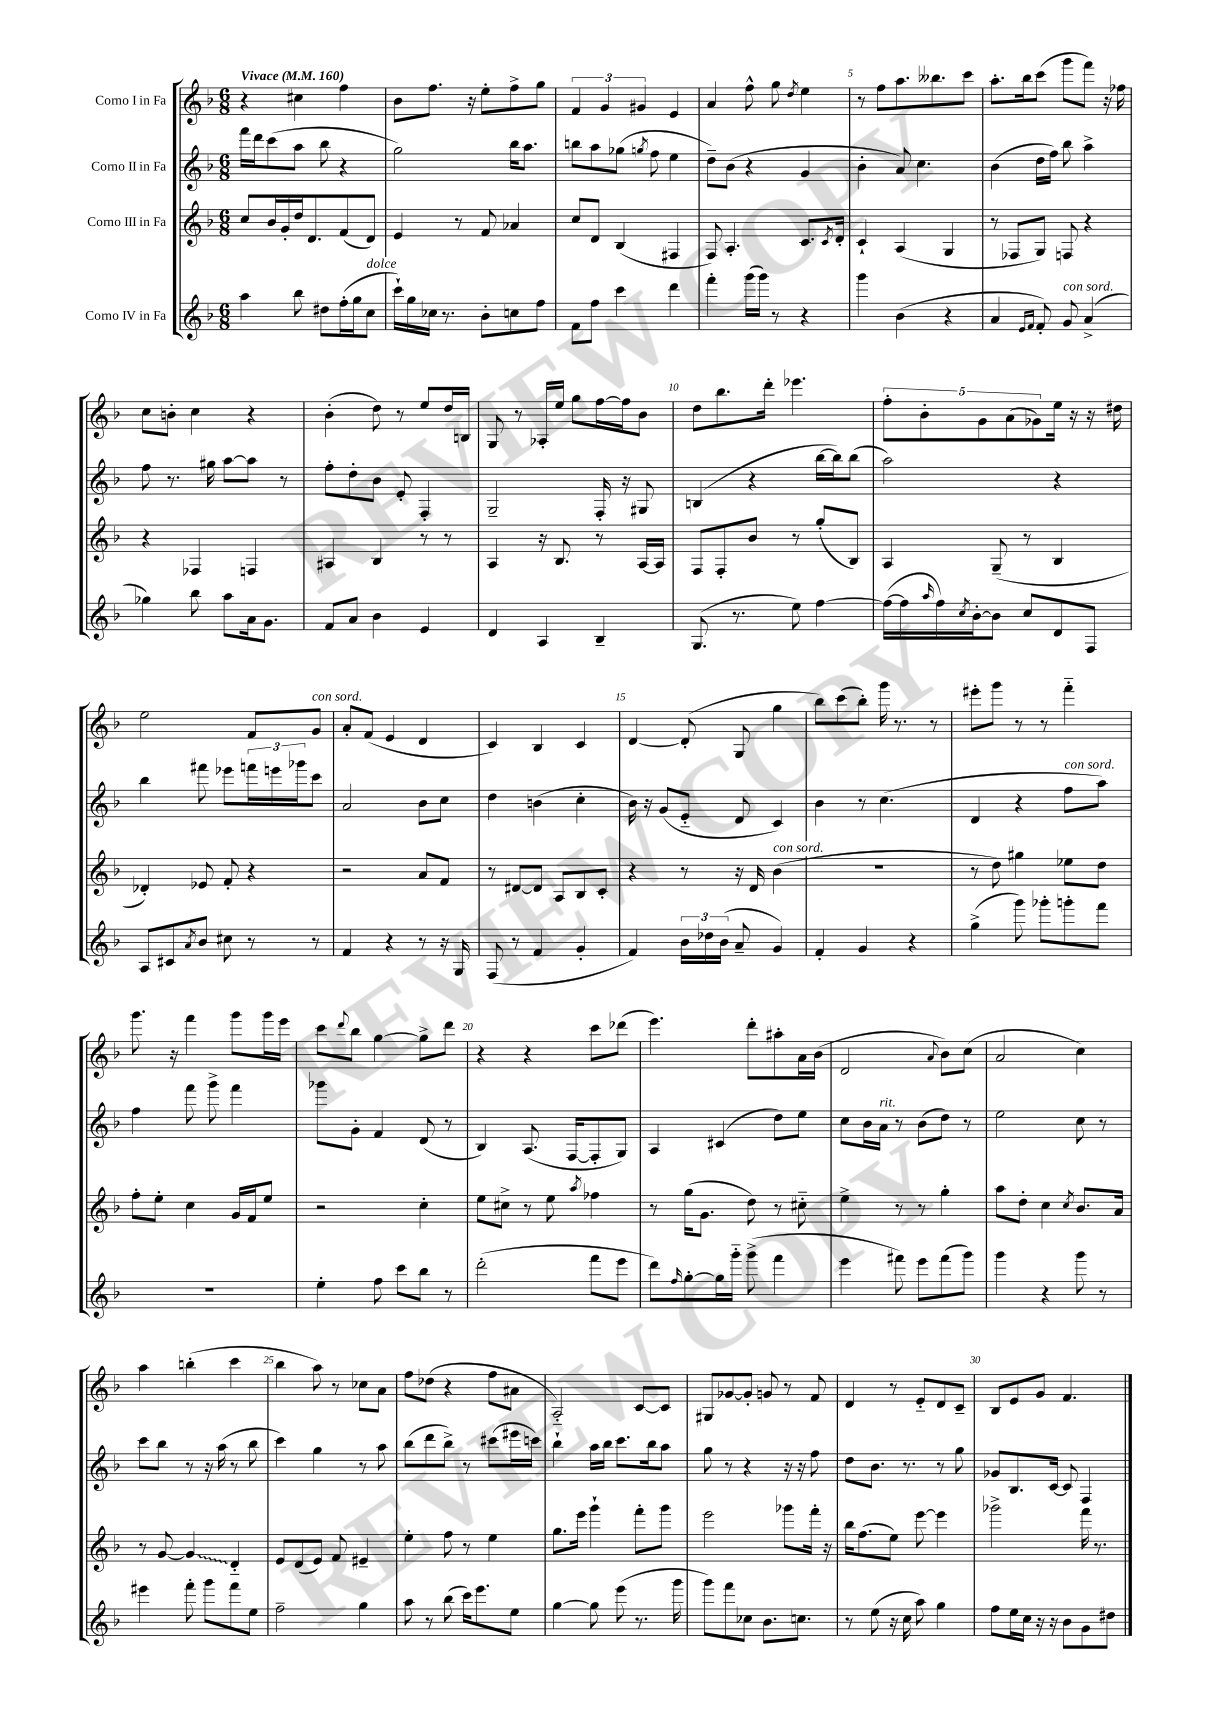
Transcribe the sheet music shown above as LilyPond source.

<<
\new StaffGroup <<
\new Staff = "s0" \with { instrumentName = "Corno I in Fa" } {
    \clef treble \key f \major \numericTimeSignature \time 6/8 \tempo "Vivace" 4 = 160
    r4 cis''4 f''4 |
    bes'8 f''8. r16 e''8-. f''8-> g''8 |
    \tuplet 3/2 { f'4 g'4 gis'4 } e'4 |
    a'4 f''8-^ g''8 \acciaccatura { d''8 } e''4 |
    r8 f''8 a''8. beses''8. c'''8 |
    a''8.-. bes''16 c'''8( g'''8 f'''8) r16 fes''16 |
    c''8 b'8-. c''4 r4 |
    bes'4-.( d''8) r8 e''8 d''16 b16 |
    g8 r8 aes16-. e''16 g''8 f''16~ f''16 bes'8 |
    d''8 bes''8. d'''16-. ees'''4. |
    \tuplet 5/4 { f''8-. bes'8-. g'8 a'8( ges'8) } e''16 r16 r16 dis''16 |
    e''2 f'8 g'8^\markup { \italic "con sord." } |
    a'8-. f'8( e'4 d'4 |
    c'4) bes4 c'4 |
    d'4~ d'8-.( g8 g''4 |
    bes''8) c'''8( bes''8-.) g'''16 r8. r8 |
    eis'''8-. g'''8 r8 r8 f'''4-_ |
    g'''8. r16 f'''4 g'''8 g'''16 e'''16 |
    c'''8 \appoggiatura { d'''8 } bes''8 g''4~ g''8-> d'''8 |
    r4 r4 c'''8 des'''8( |
    e'''4.) d'''8-. ais''8-. a'16 bes'16( |
    d'2 \appoggiatura { a'8 } bes'8) c''8( |
    a'2 c''4) |
    a''4 b''4-.( c'''4 |
    bes''4 a''8) r8 ces''8 a'8 |
    f''8 des''8( r4 f''8 ais'8 |
    a2-_) c'8~ c'8 |
    gis8 ges'8~ ges'8-. g'8 r8 f'8 |
    d'4 r8 e'8-_ d'8 c'8-- |
    bes8 e'8 g'8 f'4. \bar "|." |
}
\new Staff = "s1" \with { instrumentName = "Corno II in Fa" } {
    \clef treble \key f \major \numericTimeSignature \time 6/8
    f'''16 d'''16 c'''8( a''8 bes''8 r4 |
    g''2) bes''16 a''8. |
    b''8 a''8 ges''8( \acciaccatura { g''8 } f''8 e''4 |
    d''8--) bes'8( r4 g'4 |
    bes'4-. a'8) c''4. |
    bes'4( d''16 f''16) bes''8 a''4-> |
    f''8 r8. gis''16 a''8~ a''8 r8 |
    f''8-. d''8-. bes'8 e'8-. f4-. |
    g2-- f16-. r16 gis8 |
    b4( r4 bes''16~ bes''16) bes''8( |
    a''2) r4 |
    bes''4 fis'''8 ees'''8 \tuplet 3/2 { f'''16 e'''16 ges'''16 } c'''8 |
    a'2 bes'8 c''8 |
    d''4 b'4( c''4-. |
    bes'16) r16 g'8( e'8-_ d'8 c'4) |
    bes'4 r8 c''4.( |
    d'4 r4 f''8^\markup { \italic "con sord." } a''8) |
    f''4 f'''8 g'''8-> f'''4 |
    ges'''8 g'8-. f'4 d'8( r8 |
    bes4) a8.( f16~ f8-. g8) |
    a4 cis'4( d''8) e''8 |
    c''8 bes'16 a'16^\markup { \italic "rit." } r8 bes'8( d''8) r8 |
    e''2 c''8 r8 |
    c'''8 bes''8 r8 r16 a''16( r8 bes''8 |
    c'''4) g''4 r8 a''8 |
    bes''8( d'''8 bes''8->) r8 cis'''8( eis'''16 c'''16) |
    bes''4-! a''16 bes''16 c'''8. bes''16 a''8 |
    g''8 r8 r4 r16 r16 f''8 |
    d''8 bes'8. r8. r8 g''8 |
    ges'8 bes8. c'16~ c'8 f4 \bar "|." |
}
\new Staff = "s2" \with { instrumentName = "Corno III in Fa" } {
    \clef treble \key f \major \numericTimeSignature \time 6/8
    c''8 bes'16 g'16-. d''16 d'8. f'8( d'8) |
    e'4 r8 f'8 aes'4 |
    c''8 d'8 bes4( fis4 |
    f8) a4.-. c'8. \acciaccatura { c'8 } d'16-. |
    c'4-! a4( g4 |
    r8 fes8 g8) f8 r4 |
    r4 fes4 f4 |
    ais4 bes4 r8 r8 |
    a4 r16 bes8. r8 a16~ a16 |
    f8 f8-. bes'8 r8 g''8-.( bes8) |
    a4 g8--( r8 bes4 |
    des'4-.) ees'8 f'8-. r4 |
    r2 a'8 f'8 |
    r8 dis'8~ dis'8 a8 bes8 c'8-. |
    r4 r8 r16 d'16 bes'4^\markup { \italic "con sord." }( |
    r2. |
    r8 d''8) gis''4 ees''8 d''8 |
    f''8-. e''8-. c''4 g'16 f'16 e''8 |
    r2 c''4-. |
    e''8 cis''8-> r8 e''8 \acciaccatura { a''8 } fes''4 |
    r8 g''16( g'8. d''8) r8 cis''8-_ |
    e''4-> r8 r8 g''4-. |
    a''8 d''8-. c''4 \acciaccatura { c''8 } bes'8. a'16 |
    r8 g'8~ \once \override Glissando.style = #'zigzag g'4\glissando d'4-_ |
    e'8 d'8( e'8) f'8 eis'4-- |
    e''4-. f''8 r8 e''4 |
    g''8. e'''16 g'''4-! f'''8-. g'''8 |
    e'''2 ges'''8 f'''16-. r16 |
    bes''16 f''8.( e''8) e'''8~ e'''4 |
    ges'''2-> f'''16 r8. \bar "|." |
}
\new Staff = "s3" \with { instrumentName = "Corno IV in Fa" } {
    \clef treble \key f \major \numericTimeSignature \time 6/8
    a''4 bes''8 dis''8 f''16-.( g''16 c''8^\markup { \italic "dolce" } |
    c'''16-!) g''16 ces''16 r8. bes'8-. c''8 f''8 |
    f'8 f''8 c'''4 d'''4 |
    f'''4-. g'''16( g'''16) r8 r4 |
    g'''4 bes'4( r4 |
    a'4 \grace { e'16 f'16 } f'8-.) g'8^\markup { \italic "con sord." } a'4->( |
    ges''4) bes''8 a''8 a'16 g'8. |
    f'8 a'8 bes'4 e'4 |
    d'4 a4 bes4-- |
    g8.( r8. e''8) f''4~ |
    f''16~( f''16 \grace { a''16 } f''16) \acciaccatura { c''8 } bes'16~-. bes'8 c''8 d'8 f8 |
    a8 cis'8 \acciaccatura { a'8 } bes'8 cis''8 r8 r8 |
    f'4 r4 r8 r16 g16 |
    f8( r8 f'4 g'4-. |
    f'4) \tuplet 3/2 { bes'16 des''16 bes'16( } a'8-- g'4) |
    f'4-. g'4 r4 |
    g''4->( g'''8) ges'''8-. g'''8-. f'''8 |
    R2. |
    e''4-. f''8 c'''8 bes''8 r8 |
    d'''2-.( f'''8 e'''8 |
    d'''8) \grace { f''16 } g''8~-. g''16 g'''16-_ g'''8->( f'''4 |
    e'''4 fis'''8) e'''8 fis'''8( g'''8) |
    g'''4 r4 g'''8 r8 |
    eis'''4 f'''8-. g'''8 f'''8 e''8 |
    f''2-- g''4 |
    a''8 r8 bes''8( c'''16) e'''8. e''8 |
    g''4~ g''8 e'''8( r8. g'''16 |
    g'''8) f'''8 ces''8 bes'8. c''8. |
    r8 e''8( r16 c''16 a''8) g''4 |
    f''8 e''16 c''16 r16 r16 bes'8 g'8 dis''8 \bar "|." |
}
>>
>>
\layout { \context { \Score \override BarNumber.break-visibility = ##(#f #t #t) barNumberVisibility = #(every-nth-bar-number-visible 5) } }
